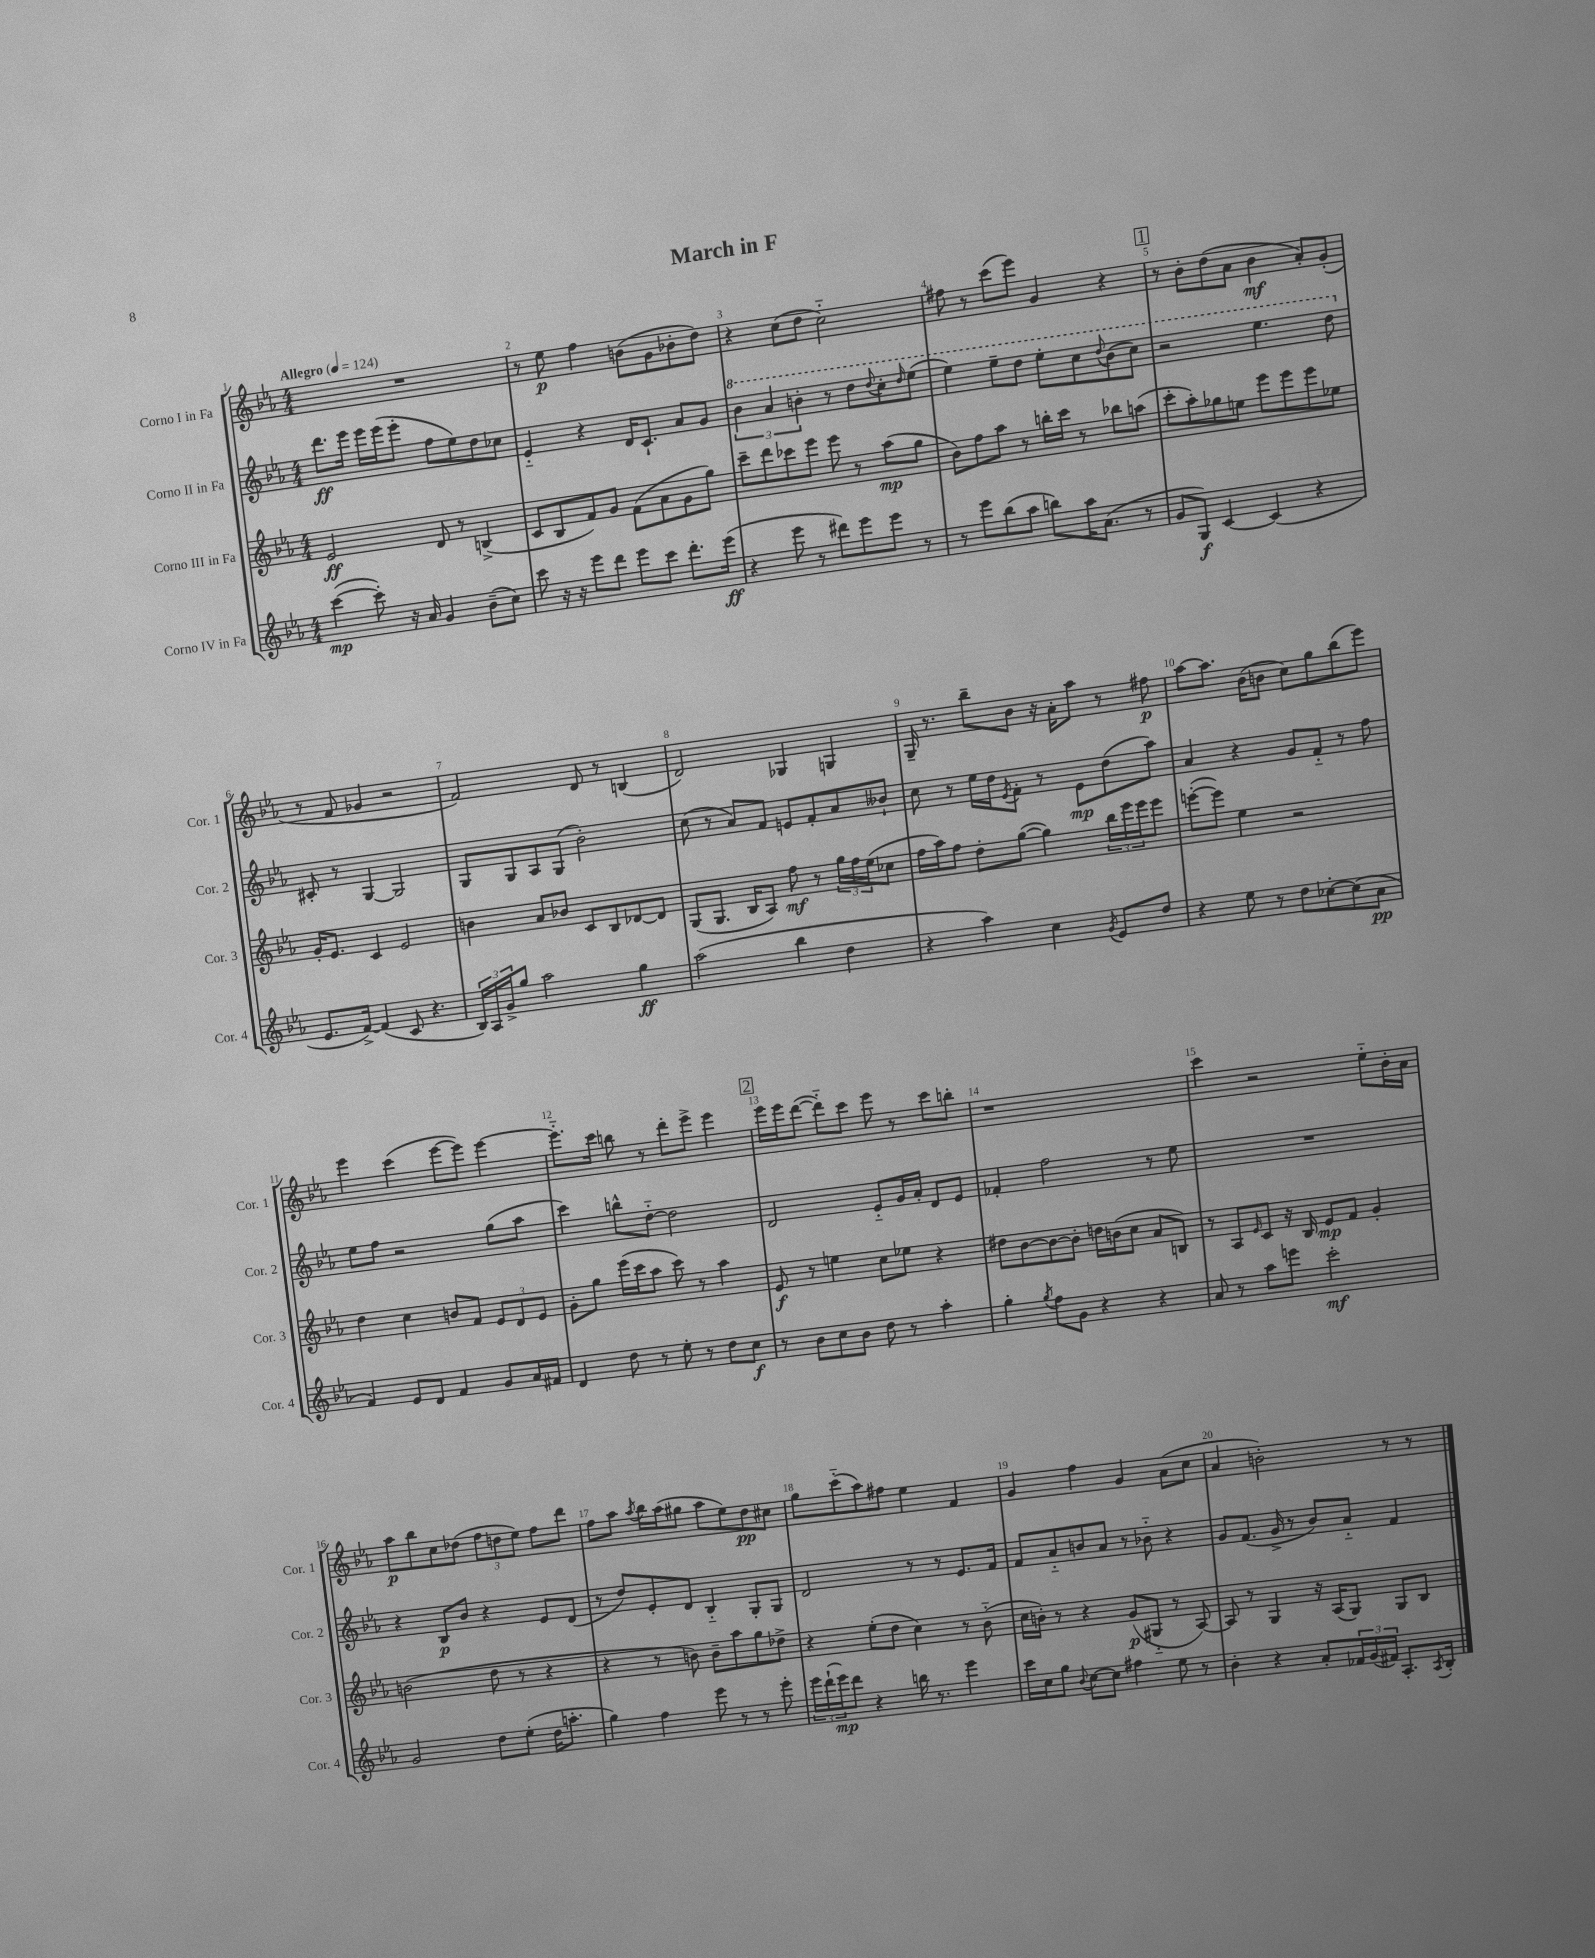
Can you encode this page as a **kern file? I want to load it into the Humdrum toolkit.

**kern	**kern	**kern	**kern
*staff4	*staff3	*staff2	*staff1
*clefG2	*clefG2	*clefG2	*clefG2
*k[b-e-a-]	*k[b-e-a-]	*k[b-e-a-]	*k[b-e-a-]
*M4/4	*M4/4	*M4/4	*M4/4
*MM124	*MM124	*MM124	*MM124
([4ccc	2e-	8.ddd	1r
.	.	16eee-	.
8ccc'])	.	16eee-	.
.	.	(16eee-	.
16r	.	8eee-'	.
16a-	.	.	.
4g	8d	8ff	.
.	8r	8ee-)	.
(8b-~	(4B^	8dd	.
8cc)	.	8cc-	.
=	=	=	=
8ccc	8c	4e-'~	8r
16r	8B-	.	8ee-
16r	.	.	.
8eee-	8f)	4r	4ff
8ddd	8g	.	.
8eee-	(8f	16d	(8b
.	.	8.c`	.
8ccc	8a-	.	8g
8.ddd'	8g	8a-	8b-'
.	8gg)	8g	8dd)
(16eee-	.	.	.
=	=	=	=
4r	8ccc~	6bb-	4r
.	8ddd	.	.
.	.	6aa-	.
8eee-	8ccc-	.	(8cc
.	.	6bb'	.
8r	8eee-	.	8dd
8ddd#)	8eee-	8r	2cc'~)
8eee-	8r	8ddd	.
.	.	8qqddd	.
8eee-	(8aa-	8ccc'	.
.	.	16qqddd	.
8r	8gg	(8eee-	.
=	=	=	=
8r	8b-)	4eee-)	8ff#
8eee-	8ff	.	8r
(8bb-	8aa-	8eee-~	(8ccc
8aa-	8r	8ddd	8eee-)
8bb)	16bb'	8eee-'	4g
.	16ccc	.	.
16aa-	8r	8ccc	.
(8.a-	.	.	.
.	.	8qqddd	.
.	8bb-	(8bb-	4r
8r	(8aa	8ccc)	.
=	=	=	=
8g	8ccc'	2r	8r
8G)	8aa-')	.	8b-'
[4c	8gg-	.	(8dd
.	8ee	.	8a-
(4c]	8eee-	4.eee-	4b-
.	8eee-	.	.
4r	8eee-	.	8a-')
.	8ee-	8ddd	(8g'
=	=	=	=
8.e-	16g'	8c#'	8r
.	8.e-	.	.
.	.	8r	8f
[16f^)	.	.	.
(4f]	4c	[4G	4g-
8c	2e-	2G]	2r
4.r	.	.	.
=	=	=	=
24B-)	4b	8G	2f)
24A-	.	.	.
24g^	.	.	.
8gg	.	8G	.
2aa-	8a-	8A-	.
.	8b-	(8G	.
.	8c	2b-')	8d
.	8B-	.	8r
4gg	[8d-	.	(4B
.	8d-]	.	.
=	=	=	=
(2aa-	(8G	(8cc	2d)
.	8.G	8r	.
.	.	8a-)	.
.	16B-	.	.
.	8A-)	8f	.
4bb-	8ff	8e	4G-
.	8r	8f'	.
4dd	24gg	8a-	4G
.	24ff	.	.
.	(24ee-	.	.
.	8cc-	8b--`	.
=	=	=	=
4r	16ff	8cc	16G~
.	16aa-)	.	8.r
.	8ff	8r	.
4aa-)	8dd'	16ee-	8bb-~
.	.	16dd	.
.	.	8qe-	.
.	([8gg	8f'	8b-
4cc	4gg])	8r	16r
.	.	.	16a-'
.	.	8e-	8aa-
8qg	.	.	.
8e-	24bb-	(8dd	8r
.	24eee-	.	.
.	24eee-	.	.
8dd	8eee-	8aa-)	8ff#
=	=	=	=
4r	([8eee'	4a-	[8aa-
.	8eee])	.	8.aa-]
8ee-	4ee-	4r	.
.	.	.	(16b-
8r	.	.	8b
8dd	2r	8g	8cc)
[8cc-'	.	8f'~	8gg
(8cc-]	.	8r	(8bb-
8a-	.	8ff	8eee-)
=	=	=	=
4f)	4dd	8ee-	4eee-
.	.	8ff	.
8e-	4cc	2r	(4ccc
8d	.	.	.
4f	8b	.	[8eee-
.	8f	.	8eee-])
8g	12e-	(8gg	[4eee-
.	12d	.	.
16a-	.	8aa-	.
.	12e-	.	.
16f#	.	.	.
=	=	=	=
4d	8g'	4ccc)	8.eee-'~]
.	8gg	.	.
.	.	.	16ccc
8dd	(16eee-	8bb^^	8bb
.	16ccc	.	.
8r	8aa-	[8dd'~	8r
8ee-'	8ccc)	2dd]	8ddd'
8r	8r	.	8eee-^
8dd	4aa-	.	4eee-
8cc	.	.	.
=	=	=	=
8r	8e-	2d	16eee-
.	.	.	16eee-
8b-	8r	.	([8ddd
8cc	4ee	.	8ddd'~])
8b-	.	.	8ccc
8dd	8cc	8e-'~	8eee-
8r	8ee-	16g	8r
.	.	16a-'	.
4aa-'	4r	8d	8ccc
.	.	8e-	8bb'
=	=	=	=
4gg'	8dd#	4f-'	1r
.	[8b-	.	.
8qgg	.	.	.
8ff	8b-_	2ff	.
8g	8b-']	.	.
4r	16dd	.	.
.	(16b	.	.
.	8cc	.	.
4r	8a-	8r	.
.	8B)	8ee-	.
=	=	=	=
8a-	8r	1r	4ccc
8r	8A-	.	.
.	16qqe-	.	.
8aa-	8c	.	2r
8eee	16r	.	.
.	16B-	.	.
2ccc'	8e-	.	.
.	8f	.	.
.	4g'	.	8ee-'~
.	.	.	16b-'
.	.	.	16a-
=	=	=	=
2g	(2b	4r	8aa-
.	.	.	8bb-
.	.	8B-	8cc
.	.	8b-	(8dd-
8dd	8dd	4r	12ff
.	.	.	12dd
(8ee-'	8r	.	.
.	.	.	12ee-)
16dd	4r	8e-	8ff
8.aa'	.	.	.
.	.	(8d	8ddd
=	=	=	=
4gg)	4r	8r	8ff
.	.	8dd)	8aa-
.	.	.	8qaa-
4ff	8r	8e-'	16bb-
.	.	.	(16aa-
.	8b)	8d	8gg#
8eee-	8b~	4B-'~	8aa-
8r	8aa-	.	8ee-)
8r	8gg	8G'	8dd
8eee-'	8dd-^	8G	8cc#
=	=	=	=
24eee-	4r	2d	8gg
(24ddd`	.	.	.
24eee-)	.	.	.
8ddd	.	.	(8ccc'~
4r	(8ee-'	.	8aa-)
.	8dd	.	8ff#
16bb	4cc)	8r	4ee-
8.r	.	.	.
.	.	8r	.
4eee-	8r	8.e-	4f
.	(8b-'~	.	.
.	.	16f	.
=	=	=	=
16ccc	16cc	8f	4g
16cc	16b')	.	.
8gg	8r	8a-'~	.
8qqb-	.	.	.
[8cc	4r	8b	4ff
8cc]	.	8a-	.
4ff#	(8g	8r	4g
.	8G#'~	8b-'~	.
8ee-	8r	4r	(8a-
8r	[8A-)	.	8cc
=	=	=	=
4b-'	8A-]	8g	4a-
.	8r	(8.f	.
4r	4G	.	2b')
.	.	16g^	.
.	.	8r	.
8a-'	16r	8b-)	.
.	(16A-	.	.
24f-	8G)	8a-'~	.
(24g	.	.	.
24f#)	.	.	.
8.A-'	8G	4f	8r
.	8B-	.	8r
8qA-	.	.	.
16B-'	.	.	.
==	==	==	==
*-	*-	*-	*-
